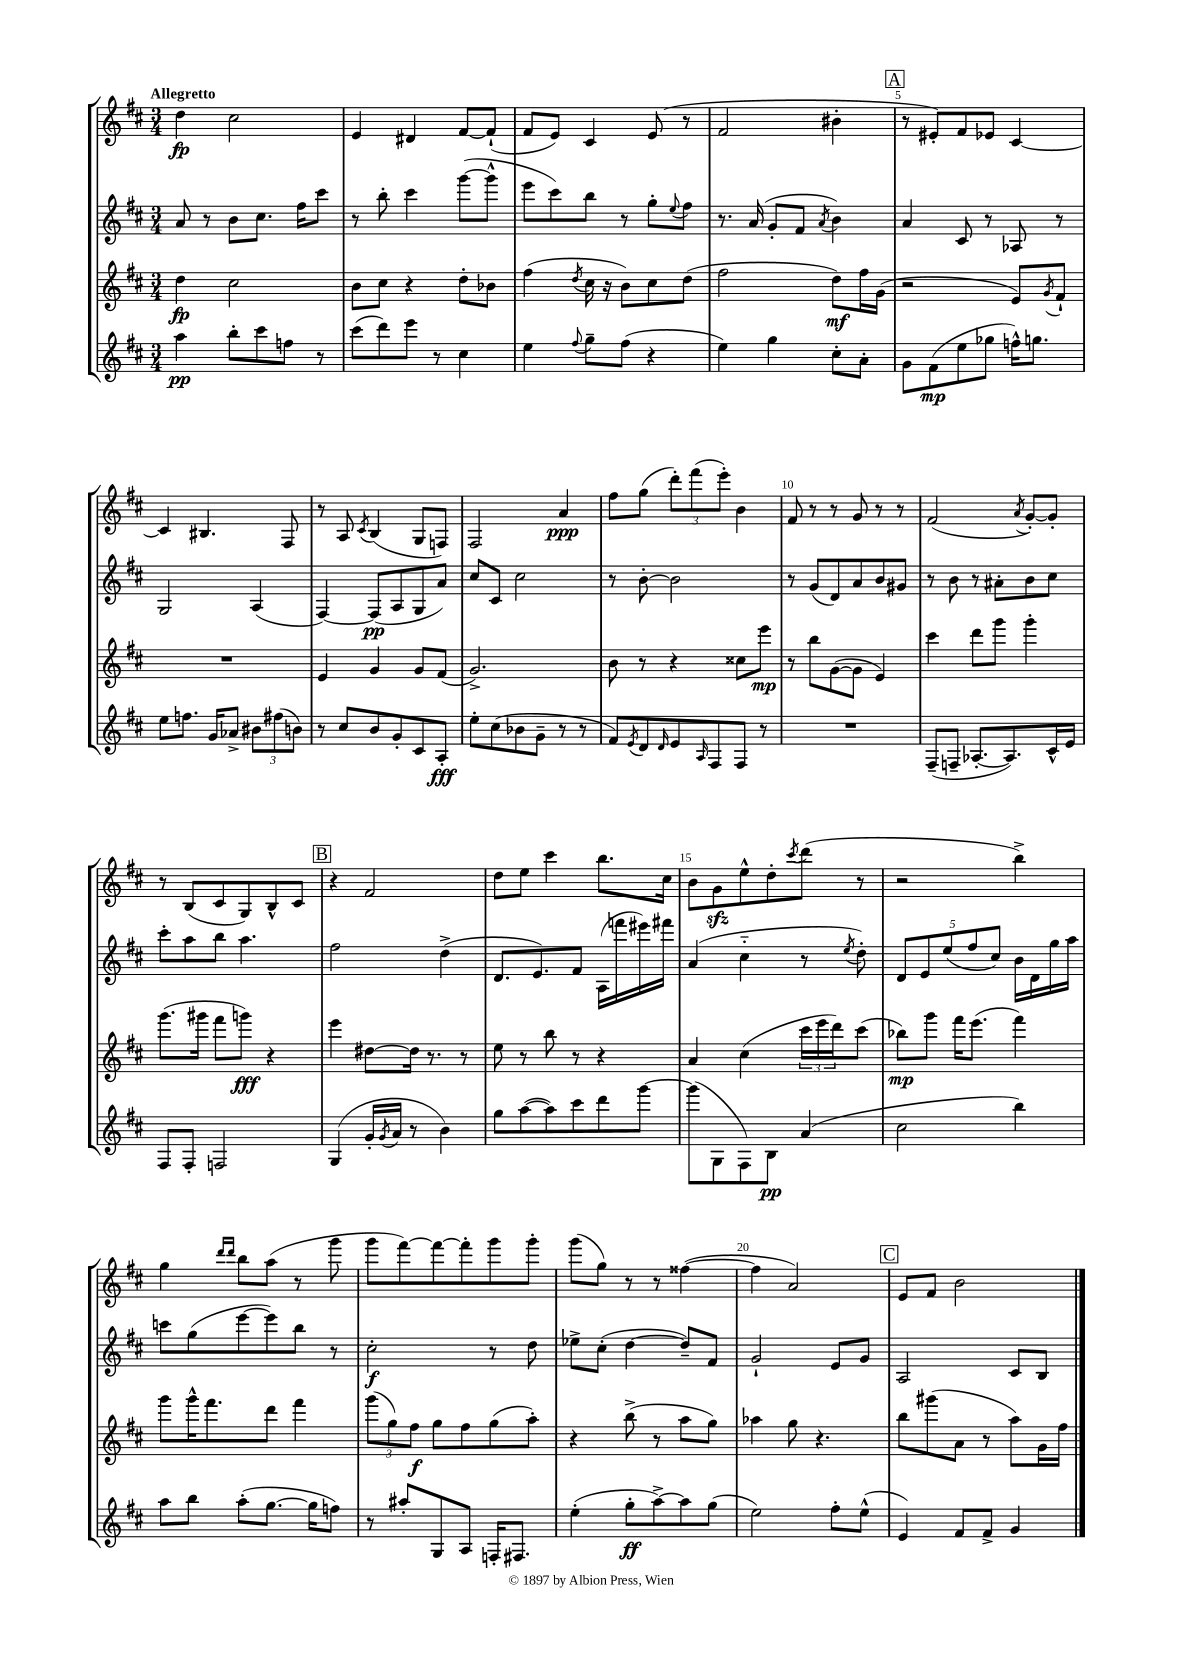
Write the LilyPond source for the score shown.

<<
\new StaffGroup <<
\new Staff = "s0" {
    \clef treble \key d \major \numericTimeSignature \time 3/4 \tempo "Allegretto"
    d''4\fp cis''2 |
    e'4 dis'4 fis'8~ fis'8-!( |
    fis'8 e'8) cis'4 e'8( r8 |
    fis'2 bis'4-. |
    \mark \markup { \box "A" } r8 eis'8-.) fis'8 ees'8 cis'4~ |
    cis'4 bis4. fis8 |
    r8 a8 \acciaccatura { cis'8 } b4( g8 f8) |
    fis2 a'4\ppp |
    fis''8 g''8( \tuplet 3/2 { d'''8-.) fis'''8( e'''8-.) } b'4 |
    fis'8 r8 r8 g'8 r8 r8 |
    fis'2( \acciaccatura { a'8 } g'8~-.) g'8-. |
    r8 b8( cis'8 g8) b8-^ cis'8 |
    \mark \markup { \box "B" } r4 fis'2 |
    d''8 e''8 cis'''4 b''8. cis''16 |
    b'8 g'8\sfz e''8-^ d''8-. \acciaccatura { cis'''8 } d'''8( r8 |
    r2 b''4->) |
    g''4 \grace { d'''16 d'''16 } b''8 a''8( r8 g'''8 |
    g'''8 fis'''8~) fis'''8~ fis'''8-. g'''8 g'''8-. |
    g'''8( g''8) r8 r8 fisis''4~( |
    fisis''4 a'2) |
    \mark \markup { \box "C" } e'8 fis'8 b'2 \bar "|." |
}
\new Staff = "s1" {
    \clef treble \key d \major \numericTimeSignature \time 3/4
    a'8 r8 b'8 cis''8. fis''16 cis'''8 |
    r8 b''8-. cis'''4 g'''8~( g'''8-^ |
    e'''8 cis'''8) b''8 r8 g''8-. \appoggiatura { e''8 } fis''8 |
    r8. a'16( g'8-. fis'8 \acciaccatura { a'8 } b'4) |
    \mark \markup { \box "A" } a'4 cis'8 r8 aes8 r8 |
    g2 a4( |
    fis4~) fis8\pp( a8 g8 a'8) |
    cis''8 cis'8 cis''2 |
    r8 b'8~-. b'2 |
    r8 g'8( d'8) a'8 b'8 gis'8 |
    r8 b'8 r8 ais'8-. b'8 cis''8 |
    cis'''8-. a''8 b''8 a''4. |
    \mark \markup { \box "B" } fis''2 d''4->( |
    d'8. e'8.) fis'8 a16( f'''16 eis'''16) fis'''16 |
    a'4( cis''4-_ r8 \acciaccatura { e''8 } d''8-.) |
    \tuplet 5/4 { d'8 e'8 e''8( fis''8 cis''8) } b'16 d'16 g''16 a''16 |
    c'''8 g''8( e'''8~ e'''8) b''8 r8 |
    cis''2-.\f r8 d''8 |
    ees''8-> cis''8-.( d''4~ d''8--) fis'8 |
    g'2-! e'8 g'8 |
    \mark \markup { \box "C" } a2 cis'8 b8 \bar "|." |
}
\new Staff = "s2" {
    \clef treble \key d \major \numericTimeSignature \time 3/4
    d''4\fp cis''2 |
    b'8 cis''8 r4 d''8-. bes'8 |
    fis''4( \acciaccatura { d''8 } cis''16 r16 b'8) cis''8 d''8( |
    fis''2 d''8\mf) fis''16 g'16( |
    \mark \markup { \box "A" } r2 e'8) \acciaccatura { g'8 } fis'8-! |
    R2. |
    e'4 g'4 g'8 fis'8( |
    g'2.->) |
    b'8 r8 r4 cisis''8 e'''8\mp |
    r8 b''8 g'8~( g'8 e'4) |
    cis'''4 d'''8 g'''8 g'''4-. |
    g'''8.( gis'''16 fis'''8 g'''8\fff) r4 |
    \mark \markup { \box "B" } e'''4 dis''8~ dis''16 r8. r8 |
    e''8 r8 b''8 r8 r4 |
    a'4 cis''4( \tuplet 3/2 { cis'''16 e'''16 d'''16) } cis'''8( |
    bes''8\mp) g'''8 fis'''16 e'''8.( fis'''4) |
    g'''8 g'''16-^ fis'''8. d'''8 fis'''4 |
    \tuplet 3/2 { g'''8( g''8) fis''8\f } g''8 fis''8 g''8( a''8-.) |
    r4 b''8->( r8 a''8 g''8) |
    aes''4 g''8 r4. |
    \mark \markup { \box "C" } b''8 gis'''8( a'8 r8 a''8) g'16 fis''16 \bar "|." |
}
\new Staff = "s3" {
    \clef treble \key d \major \numericTimeSignature \time 3/4
    a''4\pp b''8-. cis'''8 f''8 r8 |
    cis'''8( d'''8) e'''8 r8 cis''4 |
    e''4 \appoggiatura { fis''8 } g''8-- fis''8( r4 |
    e''4) g''4 cis''8-. a'8-. |
    \mark \markup { \box "A" } g'8 fis'8\mp( e''8 ges''8 f''16-^) g''8. |
    e''8 f''8. g'16 aes'8-> \tuplet 3/2 { bis'8 fis''8( b'8) } |
    r8 cis''8 b'8 g'8-. cis'8 a8-.\fff |
    e''8-. cis''8( bes'8 g'8-- r8 r8 |
    fis'8) \acciaccatura { e'8 } d'8 \grace { d'16 } e'8 \grace { a16 } fis8 fis8 r8 |
    R2. |
    fis8--( f8-- aes8.~-. aes8.) cis'16-^ e'16 |
    fis8 fis8-. f2 |
    \mark \markup { \box "B" } g4( g'16-. \acciaccatura { g'8 } a'16 r8 b'4) |
    g''8 a''8~( a''8) cis'''8 d'''8 g'''8~ |
    g'''8( g8 fis8) b8\pp a'4( |
    cis''2 b''4) |
    a''8 b''8 a''8-.( g''8.~ g''16 f''8) |
    r8 ais''8-. g8 a8 f16-. fis8. |
    e''4-.( g''8-.\ff a''8~->) a''8 g''8( |
    e''2) fis''8-. e''8-^( |
    \mark \markup { \box "C" } e'4) fis'8 fis'8-> g'4 \bar "|." |
}
>>
>>
\layout { \context { \Score \override BarNumber.break-visibility = ##(#f #t #t) barNumberVisibility = #(every-nth-bar-number-visible 5) } }
